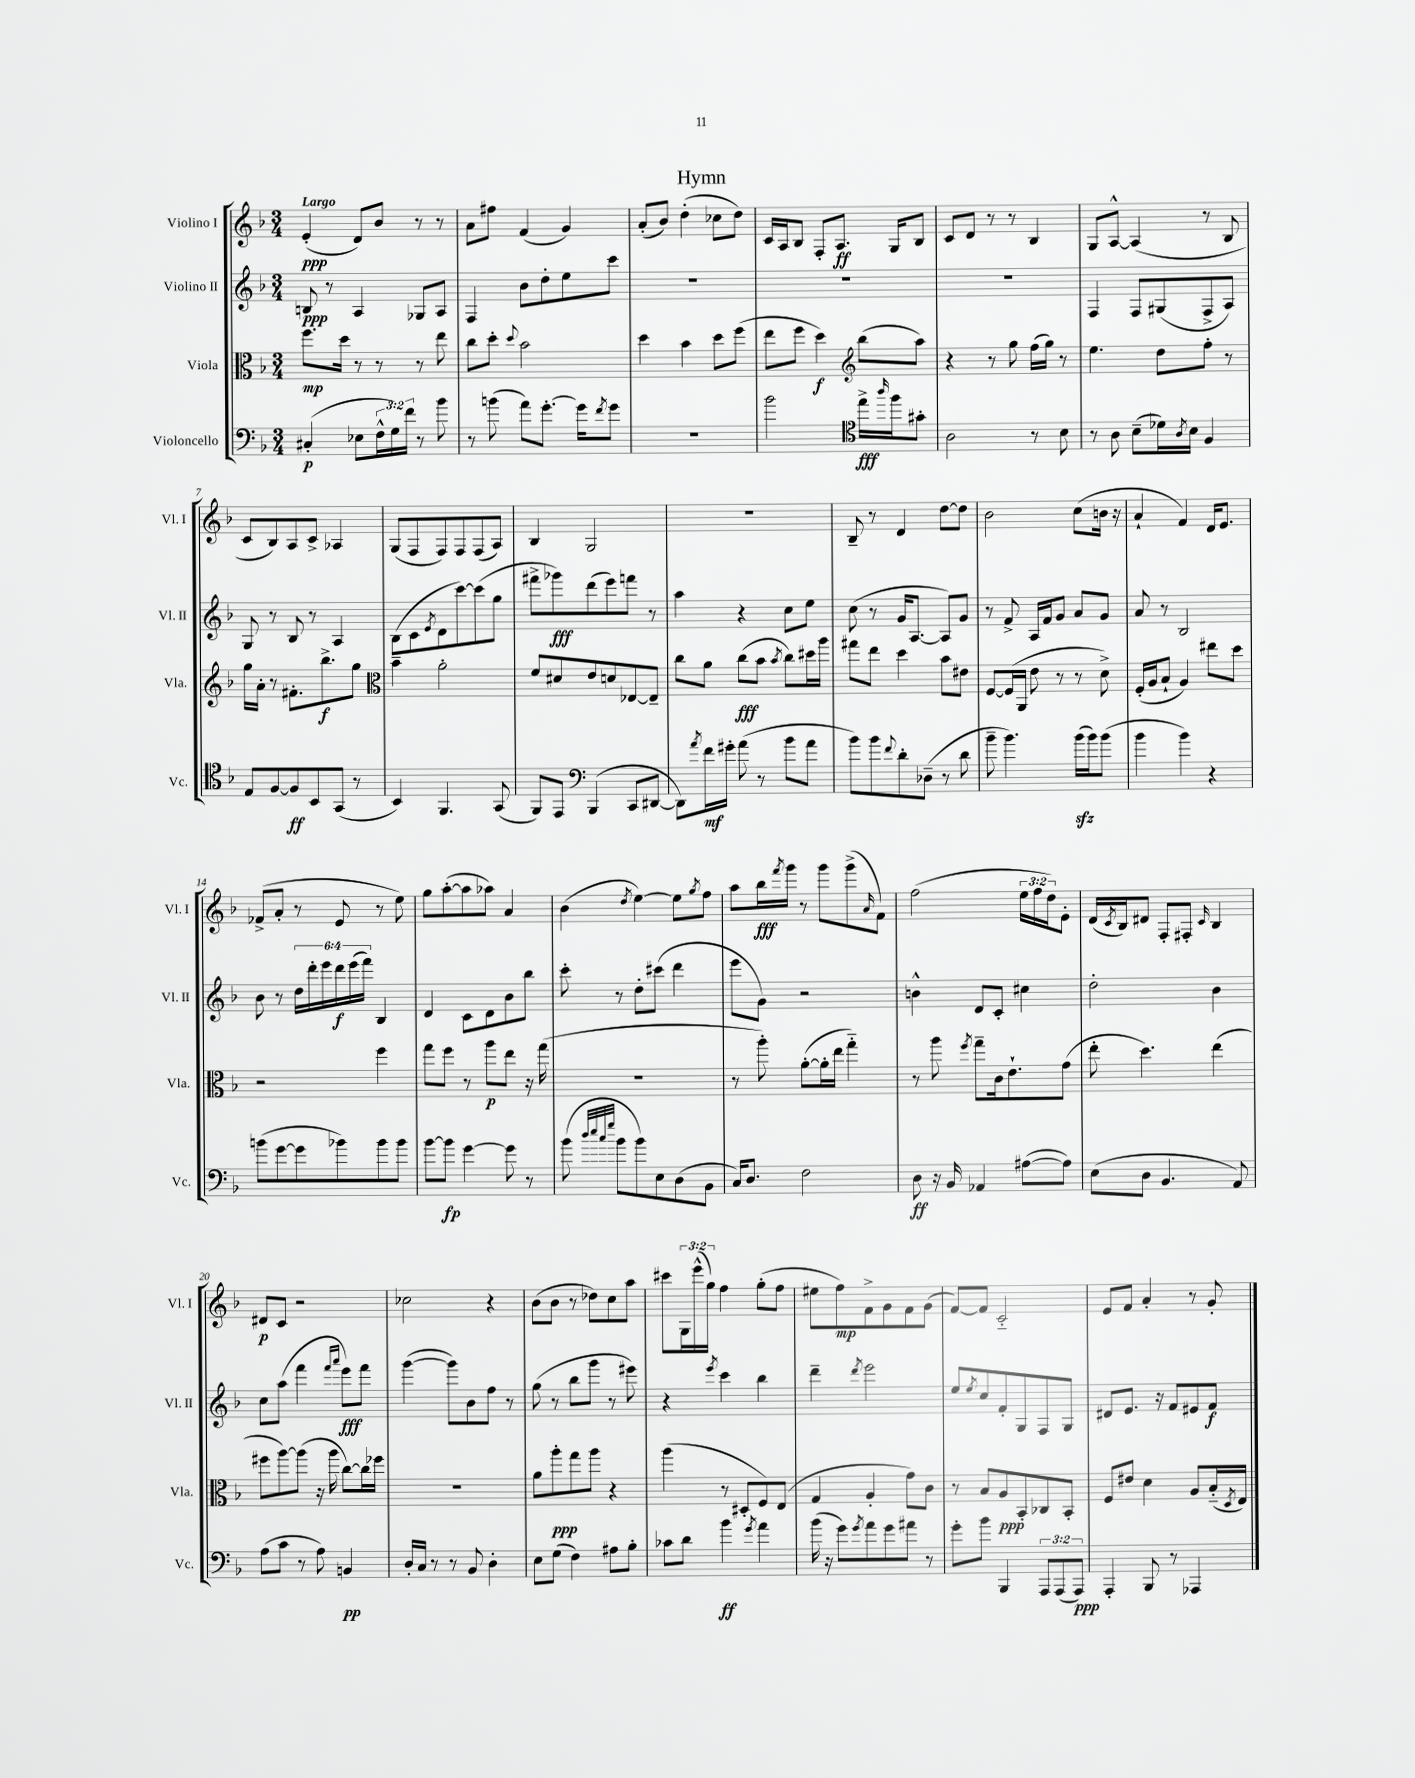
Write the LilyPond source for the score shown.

\header { title = "Hymn" }
<<
\new StaffGroup <<
\new Staff = "s0" \with { instrumentName = "Violino I" shortInstrumentName = "Vl. I" } {
    \clef treble \key f \major \numericTimeSignature \time 3/4 \override Staff.TupletNumber.text = #tuplet-number::calc-fraction-text \tempo "Largo"
    e'4-.\ppp( d'8) bes'8 r8 r8 |
    a'8 fis''8 f'4( g'4) |
    a'8-.( bes'8) d''4-.( ces''8 d''8) |
    c'16 a16 bes8 f8-. a8.\ff g16 bes8 |
    c'8 d'8 r8 r8 bes4 |
    g8 a8~-^ a4( r8 bes8 |
    c'8 bes8) a8 c'8-> aes4 |
    g8( f8 f8) f8 f8( a8) |
    bes4 g2 |
    R2. |
    bes8-- r8 d'4 d''8~ d''8 |
    bes'2 c''8( b'16 r16 |
    a'4-! f'4) d'16 e'8. |
    fes'8->( a'8-. r8 e'8 r8 e''8) |
    g''8 a''8~-.( a''8 aes''8) a'4 |
    bes'4( \acciaccatura { d''8 } e''4~) e''8 \acciaccatura { g''8 } f''8 |
    a''8 bes''16\fff \acciaccatura { f'''8 } g'''16 r8 g'''8 g'''8->( \grace { a'16 } f'8) |
    f''2( \tuplet 3/2 { e''16 f''16 d''16) } e'8-. |
    d'16( \acciaccatura { c'8 } bes16) dis'8 f8-. fis8-. \grace { c'16 } bes4 |
    dis'8\p c'8 r2 |
    ces''2 r4 |
    bes'8( bes'8 r8 des''8) c''8 a''8 |
    cis'''8 \tuplet 3/2 { g16 e'''16-^( g''16) } f''4 g''8-.( f''8 |
    eis''8 f''8\mp) f'8-> g'8 f'8 g'8( |
    f'8~) f'8 c'2-_ |
    e'8 f'8 a'4-. r8 g'8-. \bar "|." |
}
\new Staff = "s1" \with { instrumentName = "Violino II" shortInstrumentName = "Vl. II" } {
    \clef treble \key f \major \numericTimeSignature \time 3/4 \override Staff.TupletNumber.text = #tuplet-number::calc-fraction-text
    b8\ppp r8 a4 ges8 a8 |
    f4 bes'8 d''8-. e''8 c'''8 |
    R2. |
    R2. |
    R2. |
    f4 f8 gis8( f8-> a8) |
    g8 r8 bes8 r8 a4 |
    bes8( c'8 \acciaccatura { e'8 } d'8 c'''8~) c'''8( g''8 |
    fis'''8-> ges'''8\fff) d'''8( e'''8) f'''8 r8 |
    a''4 r4 c''8 e''8 |
    c''8( r8 g'16 a8.~ a8) g'8 |
    r8 f'8-> a16 f'16 g'8 a'8 g'8 |
    a'8 r8 bes2 |
    bes'8 r8 \tuplet 6/4 { d''16 d'''16-. e'''16 d'''16\f e'''16( f'''16) } bes4 |
    d'4 c'8 d'8 bes'8 bes''8 |
    c'''8-. r8 d''8-. cis'''8( d'''4 |
    e'''8 g'8) r2 |
    b'4-^ d'8 c'8-. cis''4 |
    d''2-. bes'4 |
    c''8 a''8( f'''4 \grace { f'''16 a'''16 } e'''8\fff) f'''8 |
    g'''4~( g'''8) bes'8 f''8 r8 |
    g''8( r8 bes''8 g'''8 r8 eis'''8) |
    r4 \acciaccatura { e'''8 } c'''4 bes''4 |
    d'''4-- \acciaccatura { d'''8 } e'''2 |
    e''8 \acciaccatura { e''8 } c''8 f'8-. g8 f8 g8 |
    dis'8 e'8. r16 f'8 eis'8 f'8\f \bar "|." |
}
\new Staff = "s2" \with { instrumentName = "Viola" shortInstrumentName = "Vla." } {
    \clef alto \key f \major \numericTimeSignature \time 3/4
    f''8.\mp d''16 r8 r8 r8 e''8 |
    c''8 d''8-. \appoggiatura { d''8 } bes'2 |
    d''4 bes'4 d''8 f''8( |
    e''8 f''8 d''4\f) \clef treble bes''8( a''8) |
    r4 r8 g''8 f''16( g''16) r8 |
    e''4. d''8 f''8-. r8 |
    g''16 a'16-. r8 fis'8.-. bes''8.->\f g''8 |
    \clef alto bes'4-- a'2-. |
    f'8 dis'8 e'8 d'8 ees8~ ees8-- |
    c''8 a'8 c''8\fff( bes'8 \acciaccatura { bes'8 } c''8) dis''16 a''16 |
    gis''8 e''8 d''4 bes'8 eis'8 |
    f8~ f16( a,16 e'8 r8 r8 d'8->) |
    f16-.( a16 bes8-! a4) eis''8 d''8 |
    r2 f''4 |
    g''8 f''8 r8 a''8\p e''8 r16 g''16( |
    R2. |
    r8 a''8-.) a'8~-.( a'16-. e''16 g''4-_) |
    r8 a''8 \acciaccatura { f''8 } g''8-- c'16 e'8.-! g'8( |
    e''8-. d''4.) e''4( |
    fis''8 a''8~) a''8( r16 a''16 c''8~) c''16 fes''16 |
    R2. |
    a'8 a''8-.\ppp g''8 a''8 r4 |
    a''4( r8 dis8-. f8) e8( |
    g4 a4-. g'8) c'8 |
    r8 bes8 a8\ppp bes,8-. ces8 bes,8-. |
    f8 eis'8 d'4 a8 bes16-_( \acciaccatura { d8 } e16) \bar "|." |
}
\new Staff = "s3" \with { instrumentName = "Violoncello" shortInstrumentName = "Vc." } {
    \clef bass \key f \major \numericTimeSignature \time 3/4 \override Staff.TupletNumber.text = #tuplet-number::calc-fraction-text
    cis4-.\p( ees8 \tuplet 3/2 { f16-^ g16) f'16 } r8 bes'8 |
    r8 b'8( a'8) g'8.~-. g'16 \acciaccatura { f'8 } g'8 |
    R2. |
    bes'2 \clef tenor e''16->\fff \grace { a''16 } f''16 gis'8-. |
    a2 r8 bes8 |
    r8 a8 bes8--( des'16) \acciaccatura { a8 } bes16 f4 |
    e8 f8~ f8\ff bes,8 g,8( r8 |
    bes,4) f,4. g,8( |
    f,8) e,8 \clef bass bes,,4( c,8 dis,8~ |
    dis,8) \acciaccatura { a'8 } f'16\mf gis'16-. a'8( r8 bes'8 a'8 |
    bes'8) bes'8 \appoggiatura { f'8 } d'8-. des8--( r8 d'8 |
    bes'8-- bes'4.) bes'16\sfz( bes'16) bes'8( |
    bes'4 bes'4) r4 |
    b'8( g'8~ g'8 bes'8) bes'8 bes'8 |
    bes'8~ bes'8\fp g'4~ g'8 r8 |
    bes'8( \grace { d''32 e''32 c''32 g''32 } bes'8 bes'8) e8 d8( bes,8 |
    c16) d8. f2 |
    d8\ff r16 bes,16 aes,4 ais8~( ais8) |
    e8( d8 bes,4. a,8) |
    a8( c'8 r8 a8) b,4\pp |
    d16-. c16 r8 r8 bes,8 d4-. |
    e8 g8( f4) ais8 bes8-. |
    ces'8 d'8 bes'4\ff \acciaccatura { g'8 } a'4 |
    bes'16( r16 g'8) \acciaccatura { g'8 } a'8 g'8 ais'8 r8 |
    g'8-. bes'8 bes,,4 \tuplet 3/2 { a,,8 a,,8( a,,8\ppp) } |
    a,,4-. bes,,8 r8 aes,,4 \bar "|." |
}
>>
>>
